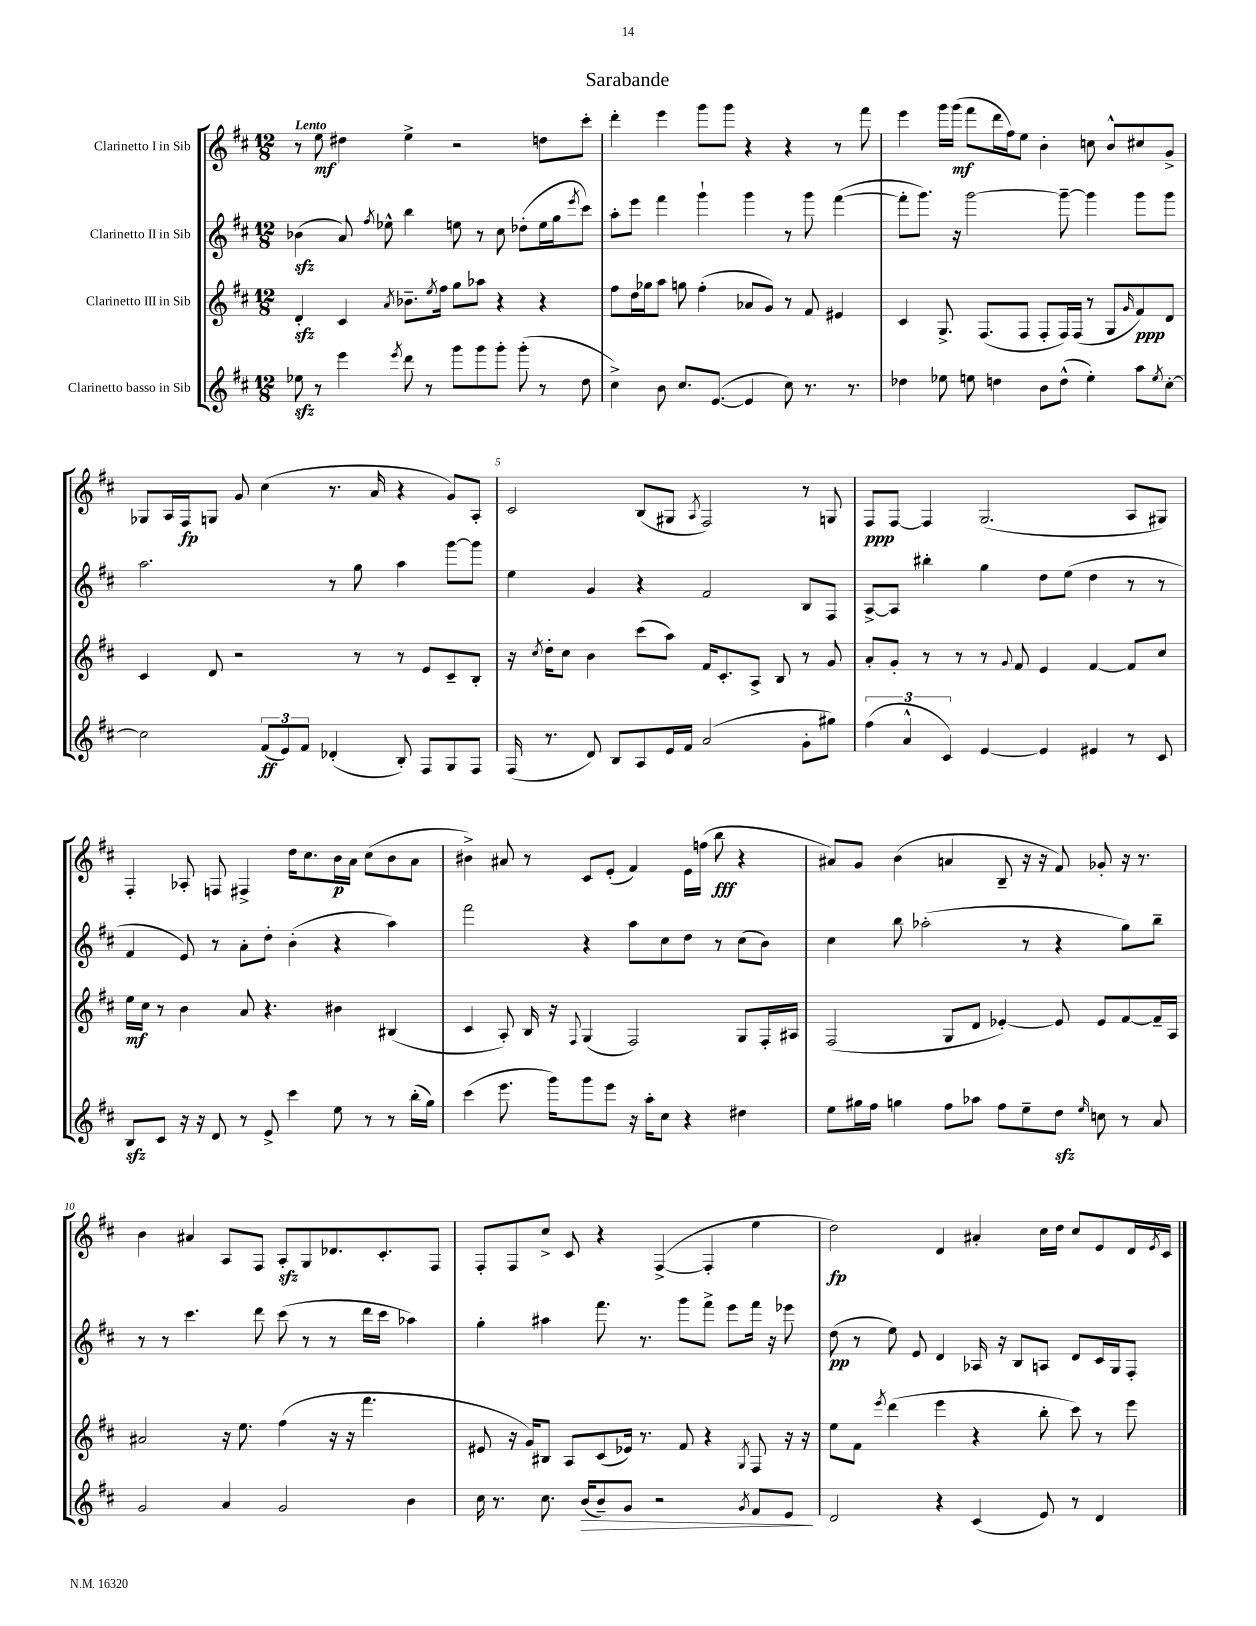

**kern	**kern	**kern	**kern
*staff4	*staff3	*staff2	*staff1
*clefG2	*clefG2	*clefG2	*clefG2
*k[f#c#]	*k[f#c#]	*k[f#c#]	*k[f#c#]
*M12/8	*M12/8	*M12/8	*M12/8
8ee-	4d'	(4b-	8r
8r	.	.	8ee
4eee	4c#	8a)	4dd#
.	.	8qff#	.
.	.	8ee-^^	.
8qeee	8qa	.	.
8ddd	8.b-~	4bb	4ee^
8r	.	.	.
.	8qee	.	.
.	16ff#	.	.
8ggg	8gg	8ee	2r
8ggg	8aa-	8r	.
8ggg'	4r	8cc#	.
(8ggg'	.	(8dd-'	.
8r	4r	16ee	8dd
.	.	16gg	.
.	.	8qeee	.
8dd	.	8ccc#)	8ccc#'
=	=	=	=
4cc#^)	8ff#	8aa'	4ddd'
.	16dd	8eee	.
.	16gg-	.	.
8b	8aa	4fff#	4eee
8.cc#	8gg	.	.
.	(4ff#'	4ggg`	8ggg
([8.e	.	.	.
.	.	.	8ggg
4e]	8a-	4ggg	4r
.	8g)	.	.
8cc#)	8r	8r	4r
8.r	8f#	8ggg	.
.	4e#	([4fff#	8r
8.r	.	.	.
.	.	.	8fff#
=	=	=	=
4dd-	4c#	8fff#']	4eee
.	.	8.ggg)	.
8ee-	8.G^	.	16ggg
.	.	16r	(16ggg
8ee	.	[2ggg	8fff#
.	(8.F#	.	.
4dd	.	.	16ddd
.	.	.	16ff#)
.	8F#	.	8ee
8b	8F#'	.	4b'
(8dd^^	16F#)	8ggg~_	.
.	(16F#	.	.
4ee')	8r	4ggg]	8cc
.	8G	.	8b^^
.	16qqg	.	.
8aa	8f#)	8ggg	8cc#
8qee	.	.	.
[8cc#'	8d	8ggg	8g^
=	=	=	=
2cc#]	4c#	2.aa	8G-
.	.	.	16A
.	.	.	16F#
.	8d	.	8G
.	2r	.	8g
(12f#	.	.	(4cc#
12e)	.	.	.
12f#	.	.	.
(4d-'	.	8r	8.r
.	8r	8gg	.
.	.	.	16a
8B')	8r	4aa	4r
8F#	8e	.	.
8G	8c#~	[8ggg	8g)
8F#	8B'	8ggg]	8A'
=	=	=	=
(16F#	16r	4ee	2c#
.	8qcc#	.	.
8.r	16dd'	.	.
.	8cc#	.	.
8d)	4b	4g	.
8B	.	.	.
8A	(8ccc#	4r	(8B
16e	8aa)	.	8G#
16f#	.	.	.
.	.	.	8qA
(2a	16f#	2f#	2F#)
.	8.c#'	.	.
.	8A^	.	.
.	8B	.	.
8g'	8r	8B	8r
8gg#)	8g	8F#	8G
=	=	=	=
(6ff#	8a'	[8A^	8F#
.	8g'	8A]	[8F#
6a^^	.	.	.
.	8r	4bb#'	4F#]
6c#)	.	.	.
.	8r	.	.
[4e	8r	4gg	(2.G
.	8qqg	.	.
.	8f#	.	.
4e]	4e	8dd	.
.	.	(8ee	.
4e#	[4f#	4dd	.
8r	8f#]	8r	8A
8c#	8cc#	8r	8G#)
=	=	=	=
8B	16ee	4f#	4F#'
.	16cc#	.	.
8c#	8r	.	.
16r	4b	8e)	8A-'
16r	.	.	.
8d	.	8r	8F
8r	8a	8a'	4F#^
8e^	4.r	8dd'	.
4ccc#	.	(4b'	16dd
.	.	.	8.cc#
8ee	4b#	4r	16b
.	.	.	16a
8r	.	.	(8cc#
8r	(4B#	4aa)	8b
(16bb'	.	.	8a
16gg)	.	.	.
=	=	=	=
(4ccc#	4c#	2fff#	4b#^)
8.eee	8A')	.	8a#
.	16B	.	8r
16ggg)	16r	.	.
.	8qqF#	.	.
8ggg	(4G	4r	8c#
8eee	.	.	(8e'
16r	2F#)	8aa	4f#)
16aa'	.	.	.
8cc#	.	8cc#	.
4r	.	8dd	16e
.	.	.	(16ff
.	.	8r	8bb
4dd#	8G	(8cc#	4r
.	16F#'	8b)	.
.	16A#	.	.
=	=	=	=
8ee	(2F#	4cc#	8a#)
16gg#	.	.	8g
16ff#	.	.	.
4gg	.	8bb	(4b
.	.	(2aa-'	.
8ff#	8G	.	4a
8aa-	8d	.	.
8ff#	[4e-')	.	8B~
8ee~	.	8r	16r
.	.	.	16r
8dd	8e-]	4r	8f#)
16qqee	.	.	.
8cc	8e-	.	8g-'
8r	[8f#	8gg)	16r
.	.	.	8.r
8a	16f#~]	8bb~	.
.	16A	.	.
=	=	=	=
2g	2a#	8r	4b
.	.	8r	.
.	.	4.ccc#	4a#
4a	16r	.	8A
.	8.ee	.	.
.	.	8ddd	8F#
2g	(4ff#	(8ccc#	8A'
.	.	8r	8G
.	16r	8r	8.d-
.	16r	.	.
.	4.fff#	16ddd	.
.	.	16ccc#	8.c#'
4b	.	4aa-)	.
.	.	.	8F#
=	=	=	=
16cc#	8e#	4gg'	8F#'
8.r	.	.	.
.	16r	.	8F#
.	16g)	.	.
8.cc#	8B#	4aa#	8cc#^
.	8A	.	8c#
(16b	.	.	.
8b~)	(8c#	8.fff#	4r
8g	16e-)	.	.
.	8.r	8.r	.
2r	.	.	([4F#^
.	8f#	8ggg	.
.	4r	8fff#^	4F#']
.	.	8eee	.
8qg	8qG	.	.
8f#	8F#	16fff#	4ee
.	.	16r	.
8e	16r	8eee-	.
.	16r	.	.
=	=	=	=
2d	8ee	(8dd	2dd)
.	8f#	8r	.
.	8qeee	.	.
.	(4ddd	8ee)	.
.	.	8e	.
4r	4eee	4d	4d
(4c#	4r	16A-	4a#'
.	.	16r	.
.	.	8B	.
8e)	8bb'	8A	16cc#
.	.	.	16dd
8r	8ccc#)	8d	8cc#
4d	8r	16c#	8e
.	.	16G	.
.	8eee	8F#'	16d
.	.	.	8qe
.	.	.	16c#
==	==	==	==
*-	*-	*-	*-
